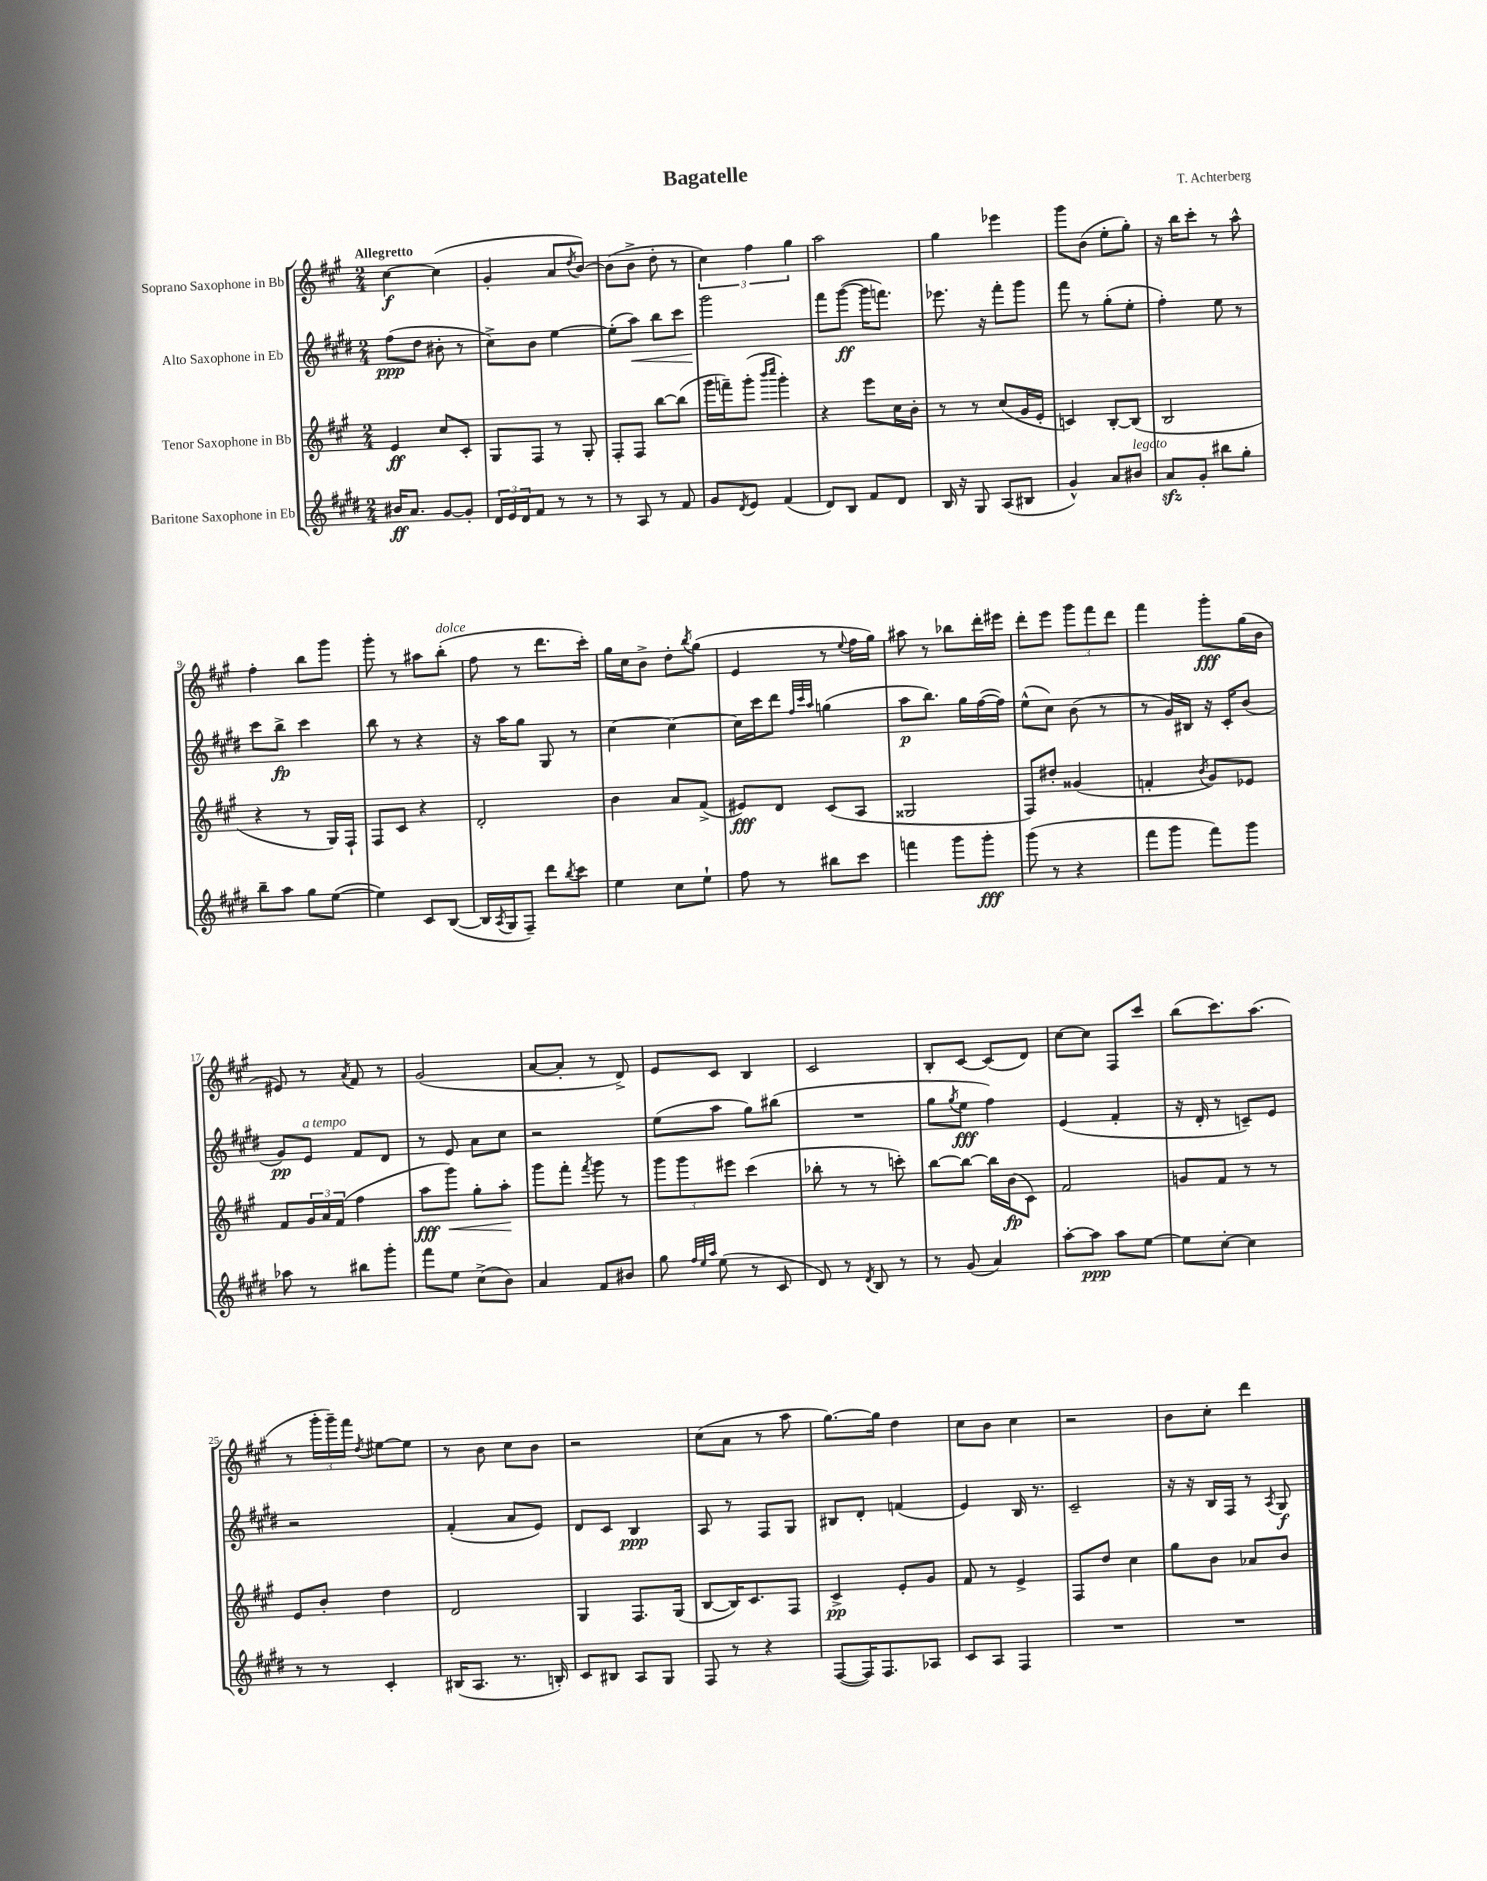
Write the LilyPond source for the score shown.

\header { title = "Bagatelle" composer = "T. Achterberg" }
<<
\new StaffGroup <<
\new Staff = "s0" \with { instrumentName = "Soprano Saxophone in Bb" } {
    \clef treble \key a \major \numericTimeSignature \time 2/4 \tempo "Allegretto"
    cis''4~\f cis''4( |
    gis'4-. a'8 \acciaccatura { d''8 } b'8~) |
    b'8( b'8-> d''8-. r8 |
    \tuplet 3/2 { cis''4) fis''4 gis''4 } |
    a''2 |
    gis''4 ees'''4 |
    gis'''8 b'8( e''8-. gis''8-.) |
    r16 b''16 cis'''8-. r8 a''8-^ |
    fis''4-. b''8 gis'''8 |
    gis'''8-. r8 ais''8 b''8-.^\markup { \italic "dolce" }( |
    fis''8 r8 d'''8. cis'''16-.) |
    gis''16 cis''16 b'8-> d''8-. \acciaccatura { b''8 } gis''8( |
    e'4 r8 \appoggiatura { e''8 } fis''16 gis''16) |
    ais''8 r8 bes''8 d'''16-. eis'''16 |
    d'''8-. e'''8 \tuplet 3/2 { gis'''8 fis'''8 d'''8 } |
    fis'''4 gis'''8-.\fff gis''16( b'16 |
    eis'8) r8 \acciaccatura { a'8 } fis'8 r8 |
    gis'2( |
    a'8~ a'8-. r8 d'8->) |
    e'8 cis'8 b4 |
    cis'2 |
    b8-. cis'8~ cis'8( d'8) |
    cis''8~ cis''8 fis8 cis'''8 |
    b''8( cis'''8.) a''8.( |
    r8 \tuplet 3/2 { gis'''16-. gis'''16--) fis'''16 } \acciaccatura { d''8 } eis''8~ eis''8 |
    r8 b'8 cis''8 b'8 |
    r2 |
    cis''8( a'8 r8 a''8 |
    gis''8.~) gis''16 d''4 |
    cis''8 b'8 cis''4 |
    r2 |
    b'8 cis''8-. d'''4 \bar "|." |
}
\new Staff = "s1" \with { instrumentName = "Alto Saxophone in Eb" } {
    \clef treble \key e \major \numericTimeSignature \time 2/4
    fis''8\ppp( dis''8 bis'8-. r8 |
    cis''8->) b'8 e''4~ |
    e''8-.( a''8\<) b''8 cis'''8 |
    gis'''2\! |
    fis'''8 gis'''8~\ff( gis'''16 f'''8.) |
    ees'''8. r16 fis'''8-. gis'''8 |
    fis'''8 r8 gis''8-.( e''8-. |
    fis''4-.) e''8 r8 |
    cis'''8 b''8->\fp cis'''4 |
    b''8 r8 r4 |
    r16 a''16 gis''8 gis8 r8 |
    cis''4~ cis''4~ |
    cis''16 cis'''16 dis'''8 \grace { fis''32 cis'''32 a''32 } g''4( |
    a''8\p b''8.) gis''16 fis''16~( fis''16) |
    e''8-^( cis''8) b'8( r8 |
    r8 gis'16) bis16 r16 cis'16-. b'8( |
    gis'8\pp) e'8^\markup { \italic "a tempo" } fis'8 dis'8 |
    r8 e'8 a'8 cis''8 |
    r2 |
    e''8( a''8 gis''8) bis''8( |
    R2 |
    gis''8 \acciaccatura { gis''8 } e''8\fff fis''4) |
    e'4( fis'4-. |
    r16 dis'16-. r8 c'8--) e'8 |
    r2 |
    fis'4-.( a'8 e'8) |
    dis'8 cis'8 b4\ppp |
    a8 r8 fis8 gis8 |
    bis8 dis'8-. f'4( |
    e'4) b16 r8. |
    cis'2-- |
    r16 r16 b16 fis16 r8 \acciaccatura { a8 } gis8\f \bar "|." |
}
\new Staff = "s2" \with { instrumentName = "Tenor Saxophone in Bb" } {
    \clef treble \key a \major \numericTimeSignature \time 2/4
    e'4\ff cis''8 cis'8-. |
    gis8 fis8 r8 gis8-. |
    fis8-. fis8 b''8~ b''8( |
    gis'''16 f'''16--) gis'''8-.( \grace { b'''16 cis''''16 } gis'''4-.) |
    r4 e'''8 cis''16 b'16-. |
    r8 r8 cis''8( gis'16 e'16-. |
    c'4) b8~-. b8( |
    b2 |
    r4 r8 gis16) fis16-! |
    fis8 cis'8 r4 |
    d'2-. |
    b'4 a'8 fis'8->( |
    eis'8\fff) d'8 cis'8( a8 |
    gisis2 |
    fis8) dis''8-. gisis'4( |
    f'4-. \acciaccatura { b'8 } gis'8) ees'8 |
    fis'8 \tuplet 3/2 { gis'16 a'16 fis'16( } fis''4 |
    a''8\fff gis'''8\<) gis''8-. a''8-.\! |
    gis'''8 fis'''8-. \acciaccatura { fis'''8 } gis'''8 r8 |
    \tuplet 3/2 { gis'''8 gis'''8 eis'''8 } cis'''4( |
    bes''8-. r8 r8 c'''8-.) |
    b''8~ b''8~ b''16 b'16\fp( cis'8) |
    fis'2 |
    g'8 fis'8 r8 r8 |
    e'8 b'8-. d''4 |
    d'2 |
    gis4 fis8. gis16( |
    b8~ b16) cis'8. fis8 |
    cis'4->\pp e'8-. gis'8 |
    fis'8 r8 e'4-> |
    fis8 d''8 cis''4 |
    gis''8 b'8 aes'8 b'8 \bar "|." |
}
\new Staff = "s3" \with { instrumentName = "Baritone Saxophone in Eb" } {
    \clef treble \key e \major \numericTimeSignature \time 2/4
    bis'16\ff a'8. gis'8~ gis'8-. |
    \tuplet 3/2 { dis'16 e'16 dis'16 } fis'8 r8 r8 |
    r8 a8 r8 fis'8 |
    gis'8 \acciaccatura { dis'8 } e'8 fis'4( |
    dis'8) b8 fis'8 dis'8 |
    b16 r16 gis8 a8( bis8 |
    gis'4-^) a'8 bis'8^\markup { \italic "legato" } |
    a'8\sfz gis'8-. bis''8 gis''8-. |
    b''8-- a''8 gis''8 e''8~( |
    e''4) cis'8 b8~( |
    b16 \acciaccatura { a8 } gis16 fis8--) dis'''8 \acciaccatura { b''8 } cis'''8 |
    e''4 cis''8 e''8-! |
    fis''8 r8 bis''8 cis'''8 |
    f'''4 gis'''8 gis'''8-.\fff |
    gis'''8( r8 r4 |
    fis'''8 gis'''8 fis'''8) gis'''8 |
    aes''8 r8 bis''8 gis'''8-. |
    fis'''8 e''8 cis''8->( b'8) |
    a'4 fis'8 bis'8 |
    gis''8 \grace { fis''32 e''32 a''32 } e''8( r8 cis'8 |
    dis'8) r8 \acciaccatura { dis'8 } b8 r8 |
    r8 gis'8( a'4) |
    a''8~-. a''8\ppp a''8 e''8~ |
    e''8 cis''8~-. cis''4 |
    r8 r8 cis'4-. |
    bis16( a8. r8. b16-.) |
    cis'8 bis8 a8 gis8 |
    fis8 r8 r4 |
    fis8~( fis16) fis8. aes8 |
    cis'8 a8 fis4 |
    R2 |
    R2 \bar "|." |
}
>>
>>
